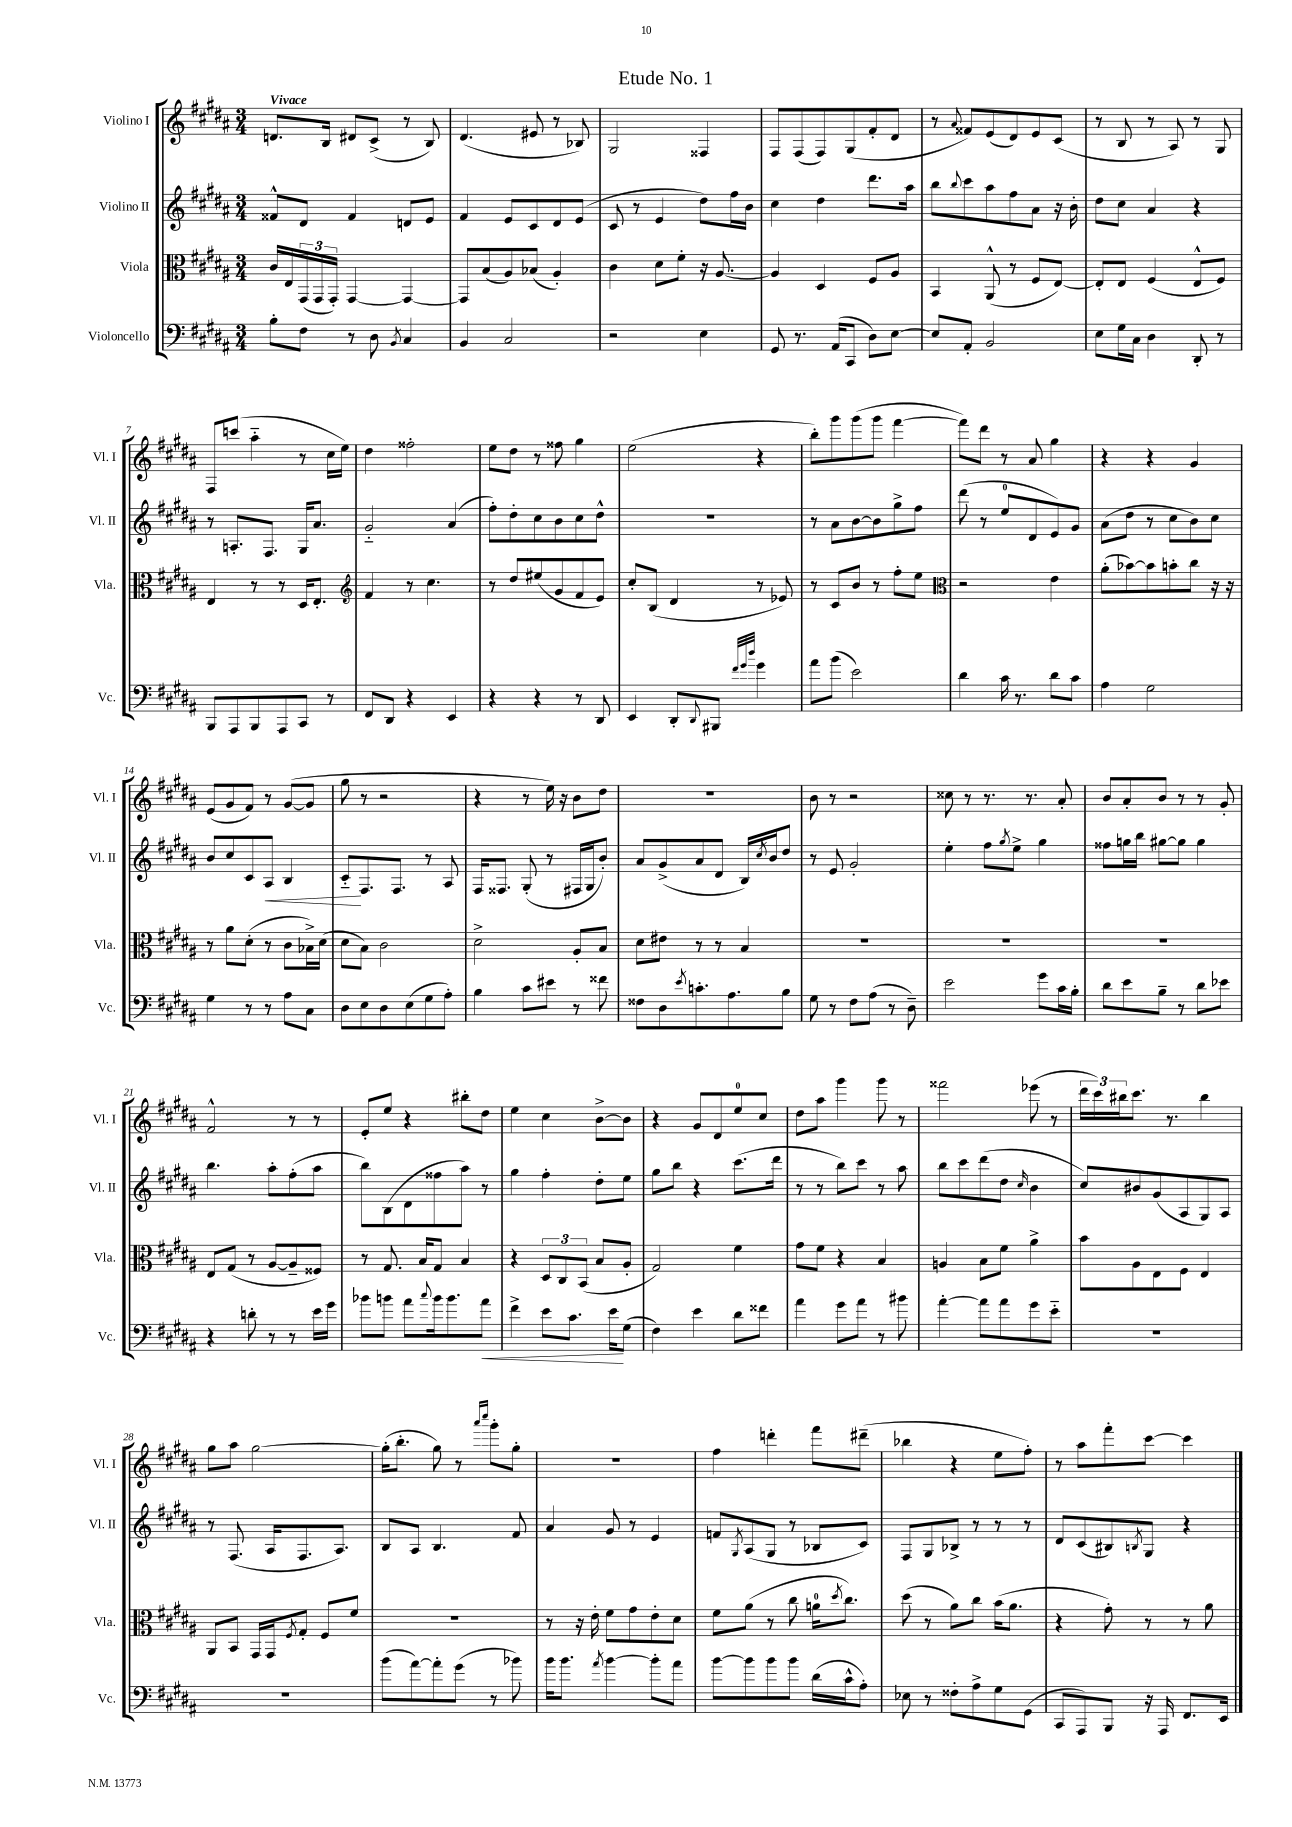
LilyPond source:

\header { title = "Etude No. 1" }
<<
\new StaffGroup <<
\new Staff = "s0" \with { instrumentName = "Violino I" shortInstrumentName = "Vl. I" } {
    \clef treble \key b \major \numericTimeSignature \time 3/4 \tempo "Vivace"
    d'8. b16 dis'8 cis'8->( r8 b8) |
    dis'4.( eis'8 r8 bes8) |
    gis2 fisis4 |
    fis8 fis8( fis8) gis8( fis'8-. dis'8 |
    r8 \appoggiatura { ais'8 } fisis'8) e'8( dis'8) e'8 cis'8( |
    r8 b8 r8 ais8) r8 gis8 |
    fis8 c'''8( ais''4-_ r8 cis''16 e''16) |
    dis''4 fisis''2-. |
    e''8 dis''8 r8 fisis''8 gis''4 |
    e''2( r4 |
    b''8-.) gis'''8 gis'''8( gis'''8 fis'''4~ |
    fis'''8) dis'''8 r8 ais'8 gis''4 |
    r4 r4 gis'4 |
    e'8( gis'8 fis'8) r8 gis'8~( gis'8 |
    gis''8 r8 r2 |
    r4 r8 e''16) r16 b'8 dis''8 |
    R2. |
    b'8 r8 r2 |
    cisis''8 r8 r8. r8. ais'8-. |
    b'8 ais'8-. b'8 r8 r8 gis'8-. |
    fis'2-^ r8 r8 |
    e'8-. e''8 r4 bis''8-. dis''8 |
    e''4 cis''4 b'8~-> b'8 |
    r4 gis'8 dis'8 e''8-0 cis''8 |
    dis''8 ais''8 gis'''4 gis'''8 r8 |
    fisis'''2 ees'''8( r8 |
    \tuplet 3/2 { dis'''16 cis'''16) bis''16 } cis'''8. r8. bis''4 |
    gis''8 ais''8 gis''2~ |
    gis''16-.( b''8.-. gis''8) r8 \grace { ais'''16 cis''''16 } gis'''8-. gis''8-. |
    R2. |
    fis''4 d'''4-. fis'''8 dis'''8--( |
    bes''4 r4 e''8 fis''8-.) |
    r8 ais''8 fis'''8-. cis'''8~ cis'''4 \bar "|." |
}
\new Staff = "s1" \with { instrumentName = "Violino II" shortInstrumentName = "Vl. II" } {
    \clef treble \key b \major \numericTimeSignature \time 3/4
    fisis'8-^ dis'8 fisis'4 d'8 e'8 |
    fis'4 e'8 cis'8 dis'8 e'8( |
    cis'8 r8 e'4 dis''8) fis''16 b'16 |
    cis''4 dis''4 dis'''8. ais''16 |
    b''8 \appoggiatura { b''8 } cis'''8 ais''8 fis''8 ais'8 r16 b'16-. |
    dis''8 cis''8 ais'4 r4 |
    r8 a8.-. fis8. gis16 ais'8. |
    gis'2-_ ais'4( |
    fis''8-.) dis''8-. cis''8 b'8 cis''8 dis''8-^ |
    R2. |
    r8 ais'8 b'8~ b'8 gis''8-> fis''8 |
    dis'''8( r8 e''8-0 dis'8 e'8) gis'8 |
    ais'8( dis''8 r8 cis''8 b'8) cis''8 |
    b'8 cis''8 cis'8 ais8\< b4 |
    cis'8-_\! fis8. fis8. r8 ais8 |
    fis16 fisis8. gis8-.( r8 fis16 gis16 b'8-.) |
    ais'8 gis'8->( ais'8 dis'8 b16) \acciaccatura { cis''8 } b'16 dis''8 |
    r8 e'8 gis'2-. |
    e''4-. fis''8 \acciaccatura { gis''8 } e''8-> gis''4 |
    fisis''8 g''16 b''16 gis''8~ gis''8 gis''4 |
    b''4. ais''8-. fis''8-.( ais''8 |
    b''8) b8( dis'8 fisis''8 ais''8) r8 |
    gis''4 fis''4-. dis''8-. e''8 |
    gis''8 b''8 r4 cis'''8.( dis'''16 |
    r8 r8 b''8) cis'''8 r8 ais''8 |
    b''8 cis'''8 dis'''8( dis''8 \grace { cis''16 } b'4 |
    cis''8) bis'8 gis'8( ais8 gis8) ais8 |
    r8 fis8.( ais16 fis8. ais8.) |
    b8 ais8 b4. fis'8 |
    ais'4 gis'8 r8 e'4 |
    f'8 \acciaccatura { gis8 } ais8( gis8 r8 bes8 cis'8) |
    fis8 gis8 bes8-> r8 r8 r8 |
    dis'8 cis'8( bis8) \acciaccatura { b8 } gis8 r4 \bar "|." |
}
\new Staff = "s2" \with { instrumentName = "Viola" shortInstrumentName = "Vla." } {
    \clef alto \key b \major \numericTimeSignature \time 3/4
    cis'16 e16 \tuplet 3/2 { gis,16( gis,16 gis,16-.) } gis,4~ gis,4~ |
    gis,8 b8( ais8) bes8( ais4-.) |
    cis'4 dis'8 fis'8-. r16 ais8.~ |
    ais4 dis4 fis8 ais8 |
    b,4 ais,8-^( r8 fis8 e8~) |
    e8-. e8 fis4( e8-^ fis8) |
    e4 r8 r8 dis16 e8.-. |
    \clef treble fis'4 r8 cis''4. |
    r8 dis''8 eis''8( gis'8 fis'8 e'8) |
    cis''8-. b8( dis'4 r8 ees'8) |
    r8 cis'8 b'8 r8 fis''8-. e''8 |
    \clef alto r2 e'4 |
    ais'8-.( bes'8~) bes'8 b'8-. cis''8 r16 r16 |
    r8 ais'8 dis'8-.( r8 cis'8 bes16->) dis'16( |
    dis'8 b8) cis'2 |
    dis'2-> ais8-. b8 |
    dis'8 eis'8 r8 r8 b4 |
    R2. |
    R2. |
    R2. |
    e8 gis8( r8 ais8~ ais8-- fisis8) |
    r8 gis8. b16 gis8 b4 |
    r4 \tuplet 3/2 { dis8 cis8 b,8( } b8 ais8-. |
    gis2) fis'4 |
    gis'8 fis'8 r4 b4 |
    a4 b8 fis'8 ais'4-> |
    b'8 ais8 e8 fis8 e4 |
    ais,8 b,8 gis,16 gis,16 \acciaccatura { fis8 } gis8-. fis8 fis'8 |
    R2. |
    r8 r16 e'16-. fis'8 gis'8 e'8-. dis'8 |
    fis'8 ais'8( r8 cis''8 a'16-0 \acciaccatura { dis''8 } cis''8.) |
    dis''8( r8 ais'8) cis''8 b'16( ais'8. |
    r4 gis'8-.) r8 r8 ais'8 \bar "|." |
}
\new Staff = "s3" \with { instrumentName = "Violoncello" shortInstrumentName = "Vc." } {
    \clef bass \key b \major \numericTimeSignature \time 3/4
    b8-. fis8 r8 dis8 \acciaccatura { b,8 } cis4 |
    b,4 cis2 |
    r2 e4 |
    gis,8 r8. ais,16( cis,8 dis8) e8~ |
    e8 ais,8-. b,2 |
    e8 gis16 cis16 dis4 dis,8-. r8 |
    b,,8 ais,,8 b,,8 ais,,8 cis,8 r8 |
    fis,8 dis,8 r4 e,4 |
    r4 r4 r8 dis,8 |
    e,4 dis,8-. \appoggiatura { dis,8 } bis,,8 \grace { fis'32 gis'32 dis''32 } gis'4 |
    ais'8 b'8( e'2) |
    dis'4 cis'16 r8. dis'8 cis'8 |
    ais4 gis2 |
    gis4 r8 r8 ais8 cis8 |
    dis8 e8 dis8 e8( gis8 ais8-.) |
    b4 cis'8 eis'8 r8 fisis'8 |
    fisis8 dis8 \acciaccatura { e'8 } c'8.-. ais8. b8 |
    gis8 r8 fis8 ais8( r8 dis8--) |
    e'2 gis'8 cis'16 b16-. |
    dis'8 e'8 b8-- r8 dis'8 ees'8 |
    r4 d'8-. r8 r8 e'16 gis'16 |
    bes'8 b'8 ais'8 \appoggiatura { cis''8 } b'16 b'8. ais'8\< |
    fis'4-> e'8 cis'8. e'16\! gis8( |
    fis4) e'4 dis'8 fisis'8 |
    ais'4 gis'8 ais'8 r8 bis'8 |
    ais'4~-. ais'8 ais'8 gis'8 e'8-_ |
    R2. |
    R2. |
    b'8( ais'8~) ais'8-. gis'8( r8 bes'8) |
    b'16 b'8. \acciaccatura { ais'8 } b'4~ b'8-. ais'8 |
    b'8~ b'8 b'8 b'8 dis'16( cis'16-^ ais8-.) |
    ees8 r8 fisis8-. ais8-> gis8 gis,8( |
    cis,8 ais,,8) b,,8 r16 ais,,16 fis,8. e,16 \bar "|." |
}
>>
>>
